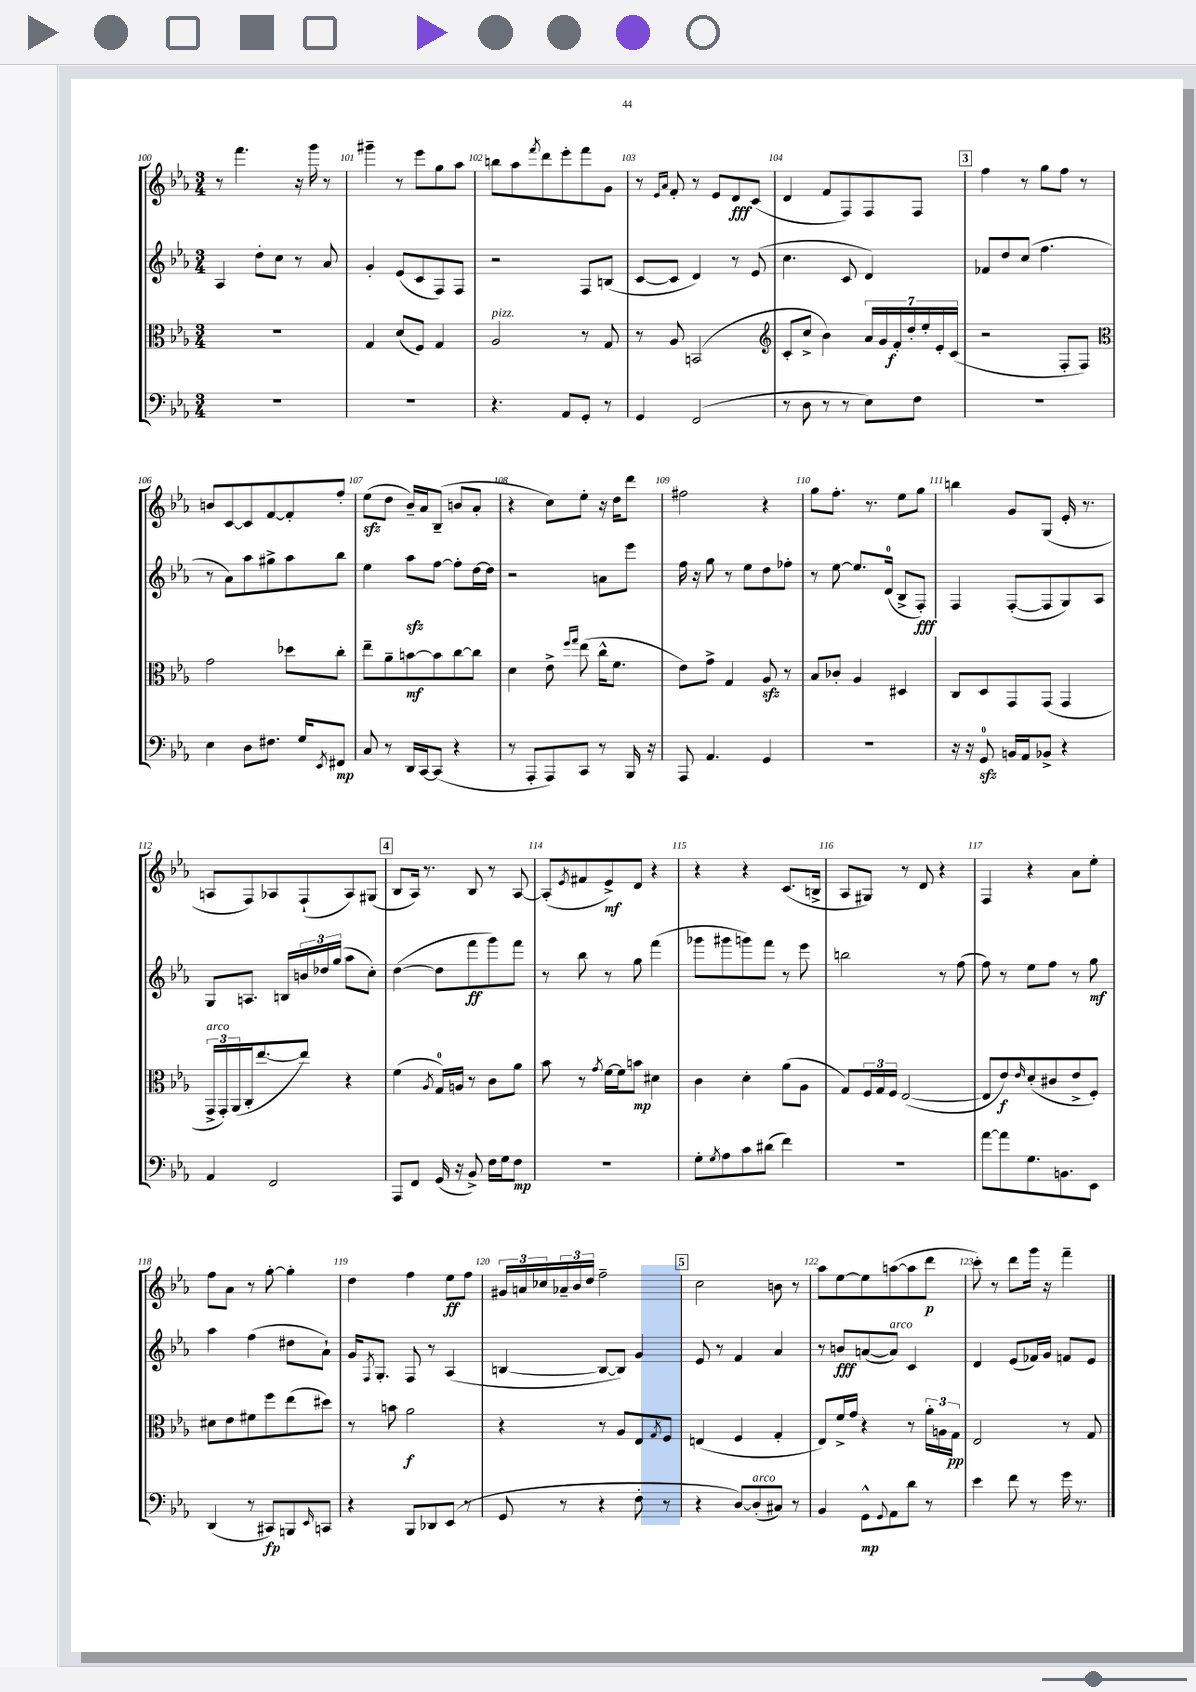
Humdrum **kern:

**kern	**dynam	**kern	**dynam	**kern	**dynam	**kern	**dynam
*part4	*part4	*part3	*part3	*part2	*part2	*part1	*part1
*staff4	*staff4	*staff3	*staff3	*staff2	*staff2	*staff1	*staff1
*clefF4	*	*clefC3	*	*clefG2	*	*clefG2	*
*k[b-e-a-]	*	*k[b-e-a-]	*	*k[b-e-a-]	*	*k[b-e-a-]	*
*M3/4	*	*M3/4	*	*M3/4	*	*M3/4	*
=100	=100	=100	=100	=100	=100	=100	=100
2.r	.	2.r	.	4A-/	.	8r	.
.	.	.	.	.	.	4.fff\	.
.	.	.	.	8dd'\L	.	.	.
.	.	.	.	8cc\J	.	.	.
.	.	.	.	8r	.	16r	.
.	.	.	.	.	.	16ggg\	.
.	.	.	.	8a-/	.	8r	.
=101	=101	=101	=101	=101	=101	=101	=101
2.r	.	4G/	.	4g'/	.	4ggg#X~\	.
.	.	(8d/L	.	(8e-/L	.	8r	.
.	.	8F/J)	.	8c/	.	8eee-\L	.
.	.	4G/	.	8F/)	.	8gg\	.
.	.	.	.	8F/J	.	8aa-\J	.
=102	=102	=102	=102	=102	=102	=102	=102
!	!	!LO:TX:a:i:t=pizz.	!	!	!	!	!
4.r	.	2A-/	.	2r	.	8bbn\L	.
.	.	.	.	.	.	8aa-\	.
.	.	.	.	.	.	8qfff/	.
.	.	.	.	.	.	8ddd\	.
8AA-/L	.	.	.	.	.	8eee-'\	.
8GG'/J	.	8r	.	8F/L	.	8fff\	.
8r	.	8G/	.	(8Bn/J	.	8g\J	.
=103	=103	=103	=103	=103	=103	=103	=103
4GG/	.	8r	.	[8c/L	.	8r	.
.	.	.	.	.	.	16qqe-/LL	.
.	.	.	.	.	.	16qqa-/JJ	.
.	.	8A-/	.	8c/J]	.	8f'/	.
(2FF/	.	(2BBn/	.	4d/)	.	8r	.
.	.	.	.	.	.	8e-/L	.
.	.	.	.	8r	.	8d/	fff
.	.	.	.	(8e-/	.	(8c/J	.
=104	=104	=104	=104	=104	=104	=104	=104
*	*	*clefG2	*	*	*	*	*
8r	.	8c'/L	.	4.cc\	.	4d/	.
8D\	.	8cc^/J	.	.	.	.	.
8r	.	4b-\)	.	.	.	8f/L	.
8r	.	.	.	8c/	.	8F/)	.
8E-\L)	.	28a-/LL	.	4d/)	.	8F/	.
.	.	28g/	.	.	.	.	.
.	.	28f'/	f	.	.	.	.
.	.	28dd'/	.	.	.	.	.
8F\J	.	.	.	.	.	8F/J	.
.	.	28ee-'/	.	.	.	.	.
.	.	28e-'/	.	.	.	.	.
.	.	(28c/JJ	.	.	.	.	.
!!LO:REH:place=s1:t=3
=105	=105	=105	=105	=105	=105	=105	=105
2.r	.	2r	.	8f-X/L	.	4ff\	.
.	.	.	.	8dd/	.	.	.
.	.	.	.	(8cc/J	.	8r	.
.	.	.	.	4.ff\	.	8gg\L	.
.	.	8F'/L	.	.	.	8ff\J	.
.	.	8F/J)	.	.	.	8r	.
!!LO:LB:g=z
=106	=106	=106	=106	=106	=106	=106	=106
*	*	*clefC3	*	*	*	*	*
4E-\	.	2g\	.	8r	.	8bn/L	.
.	.	.	.	8a-\L)	.	[8c/	.
8D\L	.	.	.	8aa-\	.	8c/]	.
8.F#X\J	.	.	.	8gg#X^\	.	[8f/	.
.	.	8dd-X\L	.	8aa-\	.	8f'/]	.
16G/KL	.	.	.	.	.	.	.
8qEE-/	.	.	.	.	.	.	.
8FF#X/J	mp	8cc'\J	.	8bb-\J	.	8ff'/J	.
=107	=107	=107	=107	=107	=107	=107	=107
8C/	.	8ee-~\L	.	4ee-\	.	(8ee-zz\L	.
8r	.	8a-~\	.	.	.	8dd\J	.
16DD/LL	.	[8bn\	mf	8aa-zz\L	.	16b-~/LL)	.
[16CC/J	.	.	.	.	.	16a-/J	.
(8CC/J]	.	8b\]	.	[8ff\J	.	(8B-~/J	.
4r	.	[8cc\	.	8ff'\L]	.	8bn/L	.
.	.	8cc\J]	.	[16dd\L	.	8a-'/J	.
.	.	.	.	16dd\JJ]	.	.	.
=108	=108	=108	=108	=108	=108	=108	=108
8r	.	4d\	.	2r	.	4r	.
8AAA-'/L	.	.	.	.	.	.	.
8AAA-/)	.	8e-^\	.	.	.	8cc\L)	.
.	.	16qqff/LL	.	.	.	.	.
.	.	16qqgg/JJ	.	.	.	.	.
8CC/J	.	(8ee-\	.	.	.	8ee-'\J	.
8r	.	16cc^^\KL	.	8an\L	.	16r	.
.	.	8.f\J	.	.	.	16dd\KL	.
16BBB-/	.	.	.	8eee-\J	.	8ddd\J	.
16r	.	.	.	.	.	.	.
=109	=109	=109	=109	=109	=109	=109	=109
8AAA-/	.	8e-\L)	.	16ff\	.	2ff#X\	.
.	.	.	.	16r	.	.	.
4.AA-/	.	8g^\J	.	8gg\	.	.	.
.	.	4G/	.	8r	.	.	.
.	.	.	.	8ee-\L	.	.	.
4GG/	.	8A-zz/	.	8dd\	.	4r	.
.	.	8r	.	8ff-X'\J	.	.	.
=110	=110	=110	=110	=110	=110	=110	=110
2.r	.	8B-/L	.	8r	.	8gg\L	.
.	.	8c-X'/J	.	[8ee-\	.	8.ff'\J	.
.	.	4A-/	.	8.ee-/L]	.	.	.
.	.	.	.	.	.	8.r	.
.	.	.	.	(16d/Jk	.	.	.
.	.	4D#X/	.	8B-^/L	.	8ee-\L	.
.	.	.	.	8F'/J)	fff	8gg\J	.
=111	=111	=111	=111	=111	=111	=111	=111
16r	.	8C/L	.	4F/	.	4bbn\	.
16r	.	.	.	.	.	.	.
8GGzz/	.	8D/	.	.	.	.	.
16BBn/LL	.	8GG/	.	([8F'/L	.	8g/L	.
16AA-/J	.	.	.	.	.	.	.
8BB-X^/J	.	(8GG/J	.	8F/]	.	(8G/J	.
4r	.	4GG/	.	8G/)	.	16e-'/	.
.	.	.	.	.	.	8.r	.
.	.	.	.	8A-/J	.	.	.
!!LO:LB:g=z
=112	=112	=112	=112	=112	=112	=112	=112
!	!	!LO:TX:a:i:t=arco	!	!	!	!	!
4AA-/	.	24GG^/LL	.	8G/L	.	8An/L	.
.	.	24GG'/)	.	.	.	.	.
.	.	(24AA-/	.	.	.	.	.
.	.	16C'/J	.	8.An/J	.	8F/)	.
.	.	[8.ee-/	.	.	.	.	.
2FF/	.	.	.	.	.	8A-X/	.
.	.	.	.	16Bn/LL	.	.	.
.	.	8ee-/J])	.	24bn/	.	(8F`/	.
.	.	.	.	24dd-X/	.	.	.
.	.	.	.	(24gg/JJ	.	.	.
.	.	4r	.	8aa-\L	.	8A-/)	.
.	.	.	.	8cc'\J)	.	(8G#X/J	.
!!LO:REH:place=s1:t=4
=113	=113	=113	=113	=113	=113	=113	=113
8AAA-/L	.	(4f\	.	([4dd\	.	8B-/L	.
8FF/J	.	.	.	.	.	16A-/Jk)	.
.	.	.	.	.	.	8.r	.
.	.	8qA-/	.	.	.	.	.
(16GG/	.	16G/LL)	.	8dd\L]	.	.	.
16r	.	16An/JJ	.	.	.	.	.
8BB-^/)	.	8r	.	8fff\	ff	8B-/	.
16F\LL	.	8c\L	.	8ggg\)	.	8r	.
16G\J	.	.	.	.	.	.	.
8F\J	mp	8a-\J	.	8fff\J	.	[8A-/	.
=114	=114	=114	=114	=114	=114	=114	=114
2.r	.	8b-\	.	8r	.	(8A-'/L]	.
.	.	.	.	.	.	8qe-/	.
.	.	8r	.	8bb-\	.	8f#X/	.
.	.	8qg/	.	.	.	.	.
.	.	[16f\LL	.	8r	.	8e-^/)	mf
.	.	16f\J]	.	.	.	.	.
.	.	8bn\J	mp	8gg\	.	8d/J	.
.	.	4d#X\	.	(4fff\	.	4r	.
=115	=115	=115	=115	=115	=115	=115	=115
8G'\L	.	4c\	.	8ggg-X\L	.	4r	.
8qG/	.	.	.	.	.	.	.
8A-\	.	.	.	8ggg#X\	.	.	.
8c\	.	4d'\	.	8gggn\)	.	4r	.
(8d#X\J	.	.	.	8fff\J	.	.	.
4f\)	.	(8a-\L	.	8r	.	(8.c/L	.
.	.	8A-\J	.	8eee-\	.	.	.
.	.	.	.	.	.	16Bn^/Jk	.
=116	=116	=116	=116	=116	=116	=116	=116
2.r	.	8G/L)	.	2bbn\	.	8A-/L	.
.	.	24F/L	.	.	.	8G#X/J)	.
.	.	24G/	.	.	.	.	.
.	.	24F/JJ	.	.	.	.	.
.	.	([2E-/	.	.	.	8r	.
.	.	.	.	.	.	8d/	.
.	.	.	.	8r	.	4r	.
.	.	.	.	(8ff\	.	.	.
=117	=117	=117	=117	=117	=117	=117	=117
[8a-\L	.	8E-/L]	.	8ff\)	.	4F/	.
8a-\]	.	8e-/)	f	8r	.	.	.
.	.	16qqe-/	.	.	.	.	.
8.G\	.	(8d'/	.	8ee-\L	.	4r	.
.	.	8c#X/	.	8ff\J	.	.	.
8.BBn\	.	.	.	.	.	.	.
.	.	8e-^/	.	8r	.	8a-\L	.
8EE-\J	.	8F'/J)	.	8gg\	mf	8ee-'\J	.
!!LO:LB:g=z
=118	=118	=118	=118	=118	=118	=118	=118
(4DD/	.	8d#X\L	.	4aa-\	.	8ff\L	.
.	.	8e-\	.	.	.	8a-\J	.
8r	.	8f#X\	.	(4ff\	.	8r	.
8CC#X/L)	fp	8ff\	.	.	.	[8gg'\	.
8BBBn/	.	(8ee-\	.	8dd#X\L	.	4gg'\]	.
16qqEE-/	.	.	.	.	.	.	.
8CCn/J	.	8dd#X\J)	.	8a-`\J)	.	.	.
=119	=119	=119	=119	=119	=119	=119	=119
4r	.	8r	.	16g/KL	.	4dd\	.
.	.	.	.	8qF/	.	.	.
.	.	.	.	8.G'/J	.	.	.
.	.	8bn\	.	.	.	.	.
8BBB-/L	.	2a-\	f	8F/	.	4ff\	.
8DD-X/	.	.	.	8r	.	.	.
(8EE-/J	.	.	.	(4A-/	.	8ee-\L	ff
8r	.	.	.	.	.	8ff\J	.
=120	=120	=120	=120	=120	=120	=120	=120
8GG/	.	4r	.	[4Bn/	.	24g#X/LL	.
.	.	.	.	.	.	24an/	.
.	.	.	.	.	.	24cc-X/	.
8r	.	.	.	.	.	24a-X~/	.
.	.	.	.	.	.	24b-/	.
.	.	.	.	.	.	24dd/JJ	.
4r	.	8r	.	8B/L_	.	2ff~\	.
.	.	8A-/L	.	8B/J])	.	.	.
8F'\	.	8E-/	.	4g/	.	.	.
.	.	8qG/	.	.	.	.	.
8r	.	8F/J	.	.	.	.	.
!!LO:REH:place=s1:t=5
=121	=121	=121	=121	=121	=121	=121	=121
4r	.	(4En/	.	8e-/	.	2cc\	.
.	.	.	.	8r	.	.	.
[8D/L)	.	4F/	.	4f/	.	.	.
!LO:TX:a:i:t=arco	!	!	!	!	!	!	!
(8D'/]	.	.	.	.	.	.	.
8C#X/J)	.	4G'/	.	4a-/	.	8bn\	.
8r	.	.	.	.	.	8r	.
=122	=122	=122	=122	=122	=122	=122	=122
4BB-/	.	8E-/L)	.	8r	.	8aa-\L	.
.	.	16f^/L	.	8bn/L	fff	[8ee-\	.
.	.	16g/JJ	.	.	.	.	.
8GG^^\L	mp	4r	.	([8an/	.	8ee-\]	.
8qqGG/	.	.	.	.	.	.	.
!	!	!	!	!LO:TX:a:i:t=arco	!	!	!
8AA-\	.	.	.	8a/J])	.	([8aan\	.
8d\J	.	8r	.	4c/	.	8aa\]	.
8r	.	24a-'\LL	.	.	.	8ddd\J	p
.	.	24An\	.	.	.	.	.
.	.	24G\JJ	pp	.	.	.	.
=123	=123	=123	=123	=123	=123	=123	=123
4e-\	.	2E-/	.	4d/	.	8ccc'\)	.
.	.	.	.	.	.	8r	.
8f\	.	.	.	(8e-/L	.	8ddd\L	.
8r	.	.	.	16f-X/L)	.	16ggg\Jk	.
.	.	.	.	16g/JJ	.	16r	.
16g\	.	8r	.	8fn/L	.	4fff~\	.
8.r	.	.	.	.	.	.	.
.	.	8G/	.	8e-/J	.	.	.
==	==	==	==	==	==	==	==
*-	*-	*-	*-	*-	*-	*-	*-
